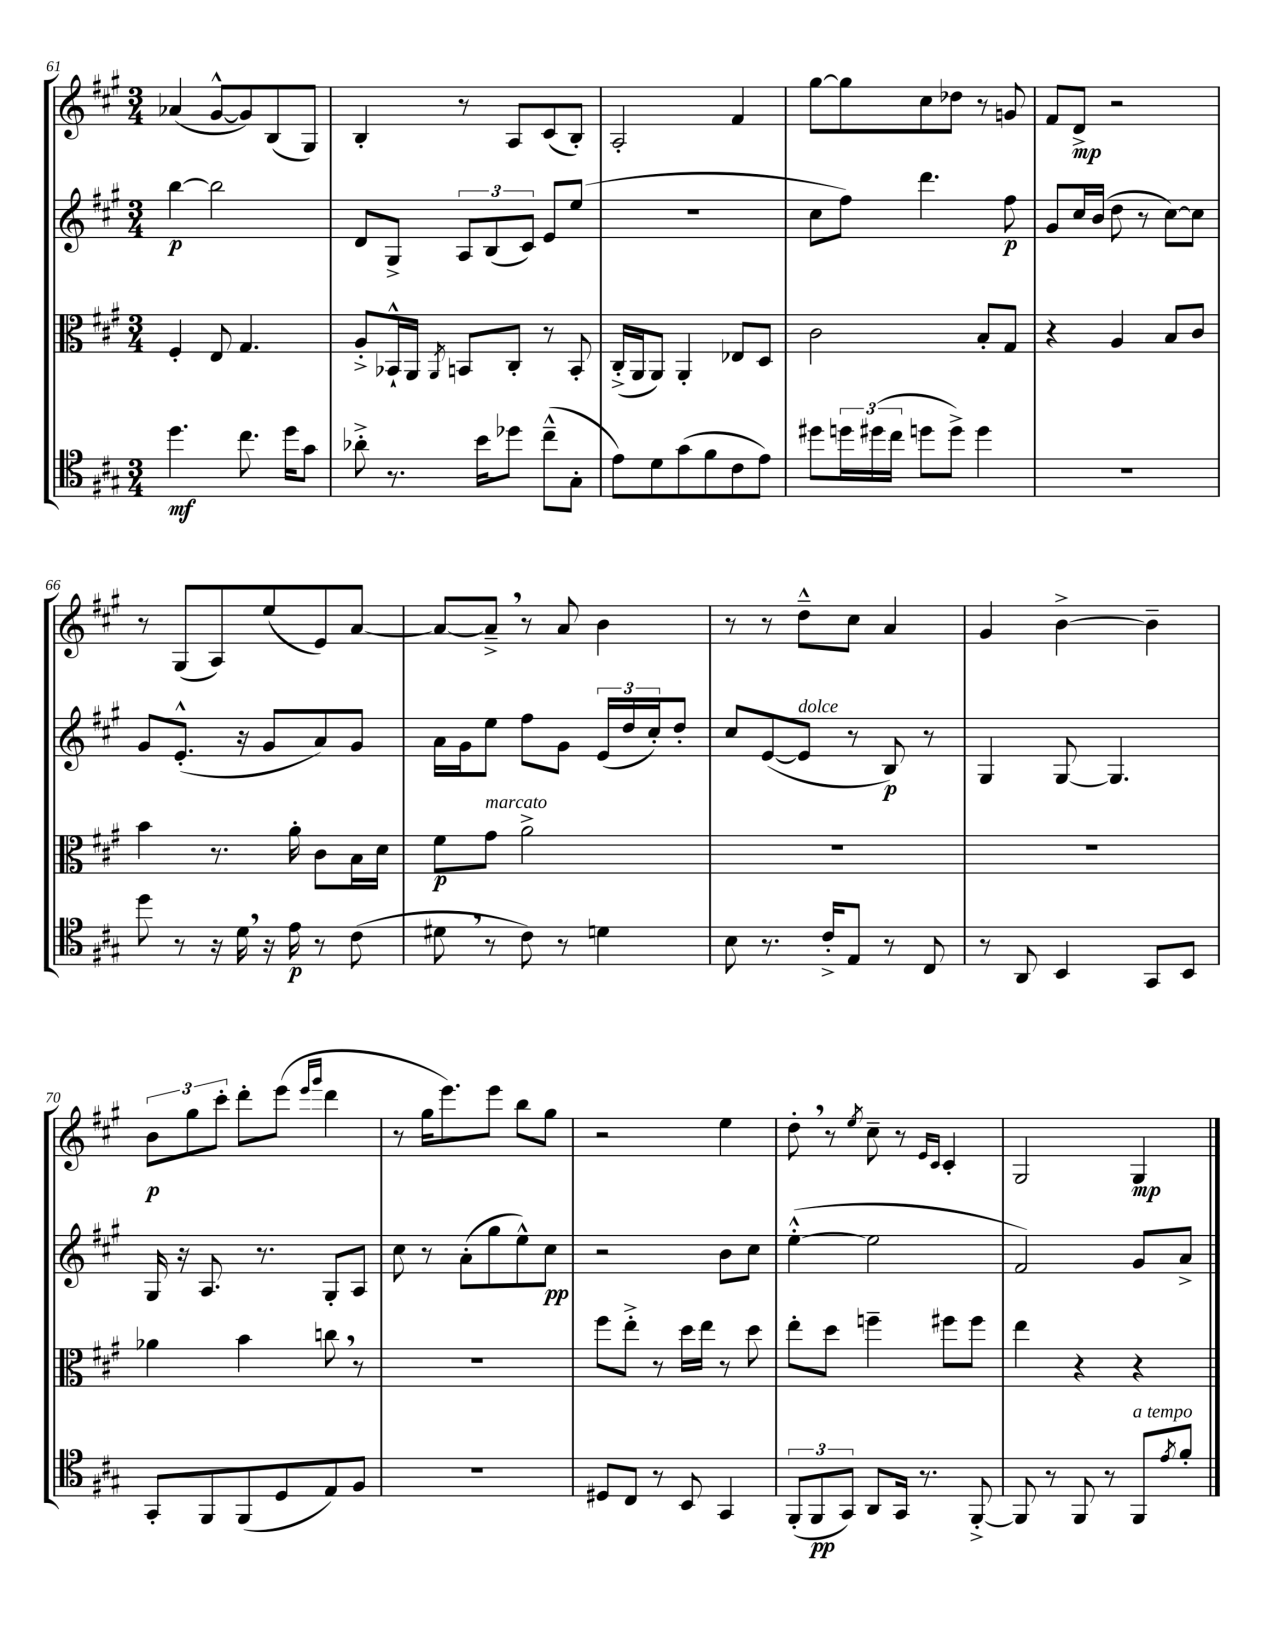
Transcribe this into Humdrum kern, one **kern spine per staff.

**kern	**kern	**kern	**kern
*staff4	*staff3	*staff2	*staff1
*clefC4	*clefC3	*clefG2	*clefG2
*k[f#c#g#]	*k[f#c#g#]	*k[f#c#g#]	*k[f#c#g#]
*M3/4	*M3/4	*M3/4	*M3/4
4.dd	4F#'	[4bb	(4a-
.	8E	2bb]	[8g#^^
8.cc#	4.G#	.	8g#])
.	.	.	(8B
16dd	.	.	.
8g#	.	.	8G#)
=	=	=	=
8a-'^	8A'^	8d	4B'
8.r	16BB-`^^	8G#^	.
.	16AA	.	.
.	8qAA	.	.
.	8BB	12A	8r
16b	.	.	.
.	.	(12B	.
8dd-	8C#'	.	8A
.	.	12c#)	.
(8cc#~^^	8r	8e	(8c#
8G#'	8BB'	(8ee	8B')
=	=	=	=
8e)	(16C#'^	2.r	2A'
.	16AA	.	.
8d	8AA)	.	.
(8g#	4AA'	.	.
8f#	.	.	.
8c#	8E-	.	4f#
8e)	8D	.	.
=	=	=	=
8dd#	2c#	8cc#	[8gg#
24dd	.	8ff#)	8gg#]
(24dd#	.	.	.
24cc#	.	.	.
8dd	.	4.ddd	8cc#
8dd^)	.	.	8dd-
4dd	8B'	.	8r
.	8G#	8ff#	8g
=	=	=	=
2.r	4r	8g#	8f#
.	.	16cc#	8d^
.	.	(16b	.
.	4A	8dd	2r
.	.	8r	.
.	8B	[8cc#)	.
.	8c#	8cc#]	.
=	=	=	=
8dd	4b	8g#	8r
8r	.	(8.e'^^	(8G#
16r	8.r	.	8A)
16d	.	16r	.
16r	.	8g#	(8ee
16e	16a'	.	.
8r	8c#	8a)	8e)
(8c#	16B	8g#	[8a
.	16d	.	.
=	=	=	=
8d#	8f#	16a	8a_
.	.	16g#	.
8r	8g#	8ee	8a~^]
8c#)	2a^	8ff#	8r
8r	.	8g#	8a
4d	.	(24e	4b
.	.	24dd	.
.	.	24cc#')	.
.	.	8dd'	.
=	=	=	=
8B	2.r	8cc#	8r
8.r	.	([8e	8r
.	.	8e]	8dd~^^
16c#'^	.	.	.
8E	.	8r	8cc#
8r	.	8B)	4a
8C#	.	8r	.
=	=	=	=
8r	2.r	4G#	4g#
8AA	.	.	.
4BB	.	[8G#	[4b^
.	.	4.G#]	.
8GG#	.	.	4b~]
8BB	.	.	.
=	=	=	=
8GG#'	4a-	16G#	12b
.	.	16r	.
.	.	.	12gg#
8FF#	.	8.A	.
.	.	.	12ccc#'
(8FF#	4b	.	8ddd'
.	.	8.r	.
8D	.	.	(8eee
.	.	.	16qqeee
.	.	.	16qqggg#
8E)	8cc	8G#'	4ddd
8F#	8r	8A	.
=	=	=	=
2.r	2.r	8cc#	8r
.	.	8r	16gg#
.	.	.	8.eee)
.	.	(8a'	.
.	.	8gg#	8eee
.	.	8ee^^)	8bb
.	.	8cc#	8gg#
=	=	=	=
8D#	8ff#	2r	2r
8C#	8ee'^	.	.
8r	8r	.	.
8BB	16dd	.	.
.	16ee	.	.
4GG#	8r	8b	4ee
.	8dd	8cc#	.
=	=	=	=
(12FF#'	8ee'	([4ee'^^	8dd'
12FF#	.	.	.
.	8dd	.	8r
12GG#)	.	.	.
.	.	.	8qee
8AA	4ff~	2ee]	8cc#~
16GG#	.	.	8r
8.r	.	.	.
.	.	.	16qqe
.	.	.	16qqc#
.	8ff#	.	4c#'
[8FF#'^	8ff#	.	.
=	=	=	=
8FF#]	4ee	2f#)	2G#
8r	.	.	.
8FF#	4r	.	.
8r	.	.	.
8FF#	4r	8g#	4G#
8qe	.	.	.
8f#'	.	8a^	.
==	==	==	==
*-	*-	*-	*-
